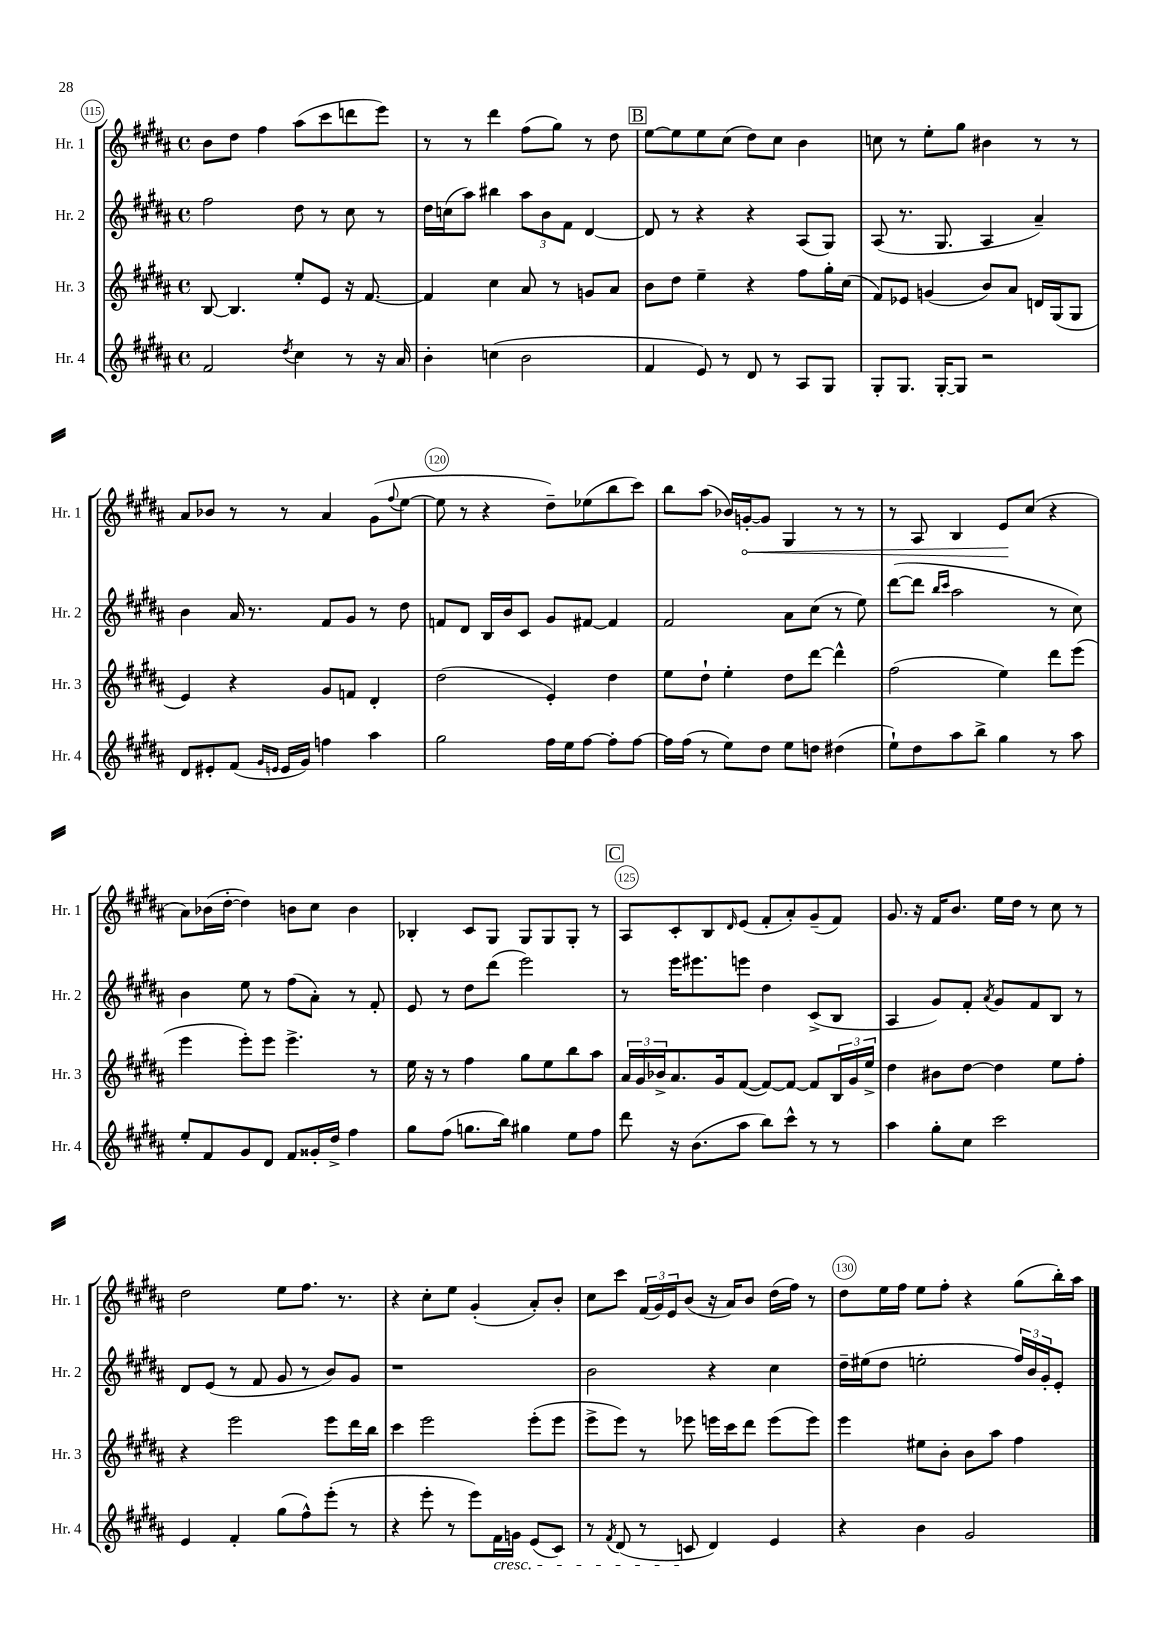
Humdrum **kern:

**kern	**kern	**kern	**kern	**dynam
*part4	*part3	*part2	*part1	*part1
*staff4	*staff3	*staff2	*staff1	*staff1
*I"Hr. 4	*I"Hr. 3	*I"Hr. 2	*I"Hr. 1	*
*I'Hr. 4	*I'Hr. 3	*I'Hr. 2	*I'Hr. 1	*
*clefG2	*clefG2	*clefG2	*clefG2	*
*k[f#c#g#d#a#]	*k[f#c#g#d#a#]	*k[f#c#g#d#a#]	*k[f#c#g#d#a#]	*
*M4/4	*M4/4	*M4/4	*M4/4	*
*met(c)	*met(c)	*met(c)	*met(c)	*
=115	=115	=115	=115	=115
2f#/	[8B/	2ff#\	8b\L	.
.	4.B/]	.	8dd#\J	.
.	.	.	4ff#\	.
8qdd#/	.	.	.	.
4cc#\	8ee'/L	8dd#\	(8aa#\L	.
.	8e/J	8r	8ccc#\	.
8r	16r	8cc#\	8dddn\	.
.	[8.f#/	.	.	.
16r	.	8r	8eee\J)	.
16a#/	.	.	.	.
=116	=116	=116	=116	=116
4b'\	4f#/]	16dd#\LL	8r	.
.	.	(16ccn\J	.	.
.	.	8aa#\J)	8r	.
(4ccn\	4cc#\	4bb#X\	4ddd#\	.
2b\	8a#/	12aa#\L	(8ff#\L	.
.	.	12b\	.	.
.	8r	.	8gg#\J)	.
.	.	12f#\J	.	.
.	8gn/L	[4d#/	8r	.
.	8a#/J	.	8dd#\	.
!!LO:REH:place=s1:t=B
=117	=117	=117	=117	=117
4f#/	8b\L	8d#/]	[8ee\L	.
.	8dd#\J	8r	8ee\]	.
8e/)	4ee~\	4r	8ee\	.
8r	.	.	(8cc#\J	.
8d#/	4r	4r	8dd#\L)	.
8r	.	.	8cc#\J	.
8A#/L	8ff#\L	(8A#/L	4b\	.
8G#/J	16gg#'\L	8G#/J)	.	.
.	(16cc#\JJ	.	.	.
=118	=118	=118	=118	=118
8G#'/L	8f#/L)	(8A#/	8ccn\	.
8.G#/J	8e-X/J	8.r	8r	.
.	(4gn/	.	8ee'\L	.
[16G#'/KL	.	8.G#/	.	.
8G#/J]	.	.	8gg#\J	.
2r	8b/L)	4A#/	4b#X\	.
.	8a#/J	.	.	.
.	16dn/LL	4a#~/)	8r	.
.	(16G#/J	.	.	.
.	8G#/J	.	8r	.
!!LO:LB:g=z
=119	=119	=119	=119	=119
8d#/L	4e/)	4b\	8a#/L	.
8e#X'/	.	.	8b-X/J	.
(8f#/J	4r	16a#/	8r	.
.	.	8.r	.	.
16qqg#/LL	.	.	.	.
16qqen/JJ	.	.	.	.
16e/LL	.	.	8r	.
16g#/JJ)	.	.	.	.
4ffn\	8g#/L	8f#/L	4a#/	.
.	8fn/J	8g#/J	.	.
4aa#\	4d#'/	8r	(8g#\L	.
.	.	.	8qqff#/	.
.	.	8dd#\	[8ee\J	.
=120	=120	=120	=120	=120
2gg#\	(2dd#\	8fn/L	8ee\]	.
.	.	8d#/J	8r	.
.	.	16B/LL	4r	.
.	.	16b/J	.	.
.	.	8c#/J	.	.
16ff#\LL	4e'/)	8g#/L	8dd#~\L)	.
16ee\J	.	.	.	.
[8ff#\J	.	[8f#X/J	(8ee-X\	.
8ff#'\L]	4dd#\	4f#/]	8bb\	.
[8ff#\J	.	.	8ccc#\J)	.
=121	=121	=121	=121	=121
16ff#\LL]	8ee\L	2f#/	8bb\L	.
(16ff#\JJ	.	.	.	.
8r	8dd#`\J	.	(8aa#\J	.
8ee\L)	4ee'\	.	16b-X/LL)	.
!	!	!	!	!LO:HP:b
.	.	.	[16gn'/J	<
8dd#\J	.	.	8g/J]	.
8ee\L	8dd#\L	8a#\L	4G#/	.
8ddn\J	[8ddd#\J	(8cc#\J	.	.
(4dd#X\	4ddd#^^\]	8r	8r	.
.	.	8ee\)	8r	.
=122	=122	=122	=122	=122
8ee`\L)	(2ff#\	([8ddd#\L	8r	.
8dd#\	.	8ddd#\J]	8A#/	.
.	.	16qqbb/LL	.	.
.	.	16qqccc#/JJ	.	.
8aa#\	.	2aa#\	4B/	.
8bb^\J	.	.	.	.
4gg#\	4ee\)	.	8e/L	.
.	.	.	(8cc#/J	[
8r	8ddd#\L	8r	4r	.
8aa#\	(8eee\J	8cc#\)	.	.
!!LO:LB:g=z
=123	=123	=123	=123	=123
8ee'/L	4eee\	4b\	8a#\L)	.
8f#/	.	.	(16b-X\L	.
.	.	.	[16dd#'\JJ	.
8g#/	8eee'\L)	8ee\	4dd#\])	.
8d#/J	8eee\J	8r	.	.
8f#/L	4.eee^\	(8ff#\L	8bn\L	.
16g##X'/L	.	8a#'\J)	8cc#\J	.
16dd#^/JJ	.	.	.	.
4ff#\	.	8r	4b\	.
.	8r	8f#'/	.	.
=124	=124	=124	=124	=124
8gg#\L	16ee\	8e/	4B-X'/	.
.	16r	.	.	.
(8ff#\J	8r	8r	.	.
8.ggn\L	4ff#\	8dd#\L	8c#/L	.
.	.	(8ddd#\J	8G#/J	.
16bb\Jk)	.	.	.	.
4gg#X\	8gg#\L	2eee\)	8G#/L	.
.	8ee\	.	8G#/	.
8ee\L	8bb\	.	8G#'/J	.
8ff#\J	8aa#\J	.	8r	.
!!LO:REH:place=s1:t=C
=125	=125	=125	=125	=125
8ddd#\	24a#/LL	8r	8A#/L	.
.	24g#/	.	.	.
.	24b-X^/J	.	.	.
16r	8.a#/	16eee\KL	8c#'/	.
(8.b\L	.	8.eee#X\	.	.
.	.	.	8B/	.
.	16g#/k	.	.	.
.	.	.	16qqd#/	.
8aa#\J	([8f#/J	8eeen\J	(8e/J	.
8bb\L)	8f#/L_)	4dd#\	8f#'/L	.
8ccc#^^\J	8f#/J_	.	8a#'/)	.
8r	8f#/L]	(8c#^/L	(8g#~/	.
8r	24B/L	8B/J	8f#/J)	.
.	24g#/	.	.	.
.	24ee^/JJ	.	.	.
=126	=126	=126	=126	=126
4aa#\	4dd#\	4A#/	8.g#/	.
.	.	.	16r	.
8gg#'\L	8b#X\L	8g#/L)	16f#/KL	.
.	.	.	8.b/J	.
8cc#\J	[8dd#\J	8f#'/J	.	.
.	.	8qa#/	.	.
2ccc#\	4dd#\]	8g#/L	16ee\LL	.
.	.	.	16dd#\JJ	.
.	.	8f#/	8r	.
.	8ee\L	8B/J	8cc#\	.
.	8ff#'\J	8r	8r	.
!!LO:LB:g=z
=127	=127	=127	=127	=127
4e/	4r	8d#/L	2dd#\	.
.	.	(8e/J	.	.
4f#'/	2eee\	8r	.	.
.	.	8f#/	.	.
(8gg#\L	.	8g#/	8ee\L	.
8ff#^^\)	.	8r	8.ff#\J	.
(8eee'\J	8eee\L	8b/L)	.	.
.	.	.	8.r	.
8r	16ddd#\L	8g#/J	.	.
.	16bb\JJ	.	.	.
=128	=128	=128	=128	=128
4r	4ccc#\	1r	4r	.
8eee'\	2eee\	.	8cc#'\L	.
8r	.	.	8ee\J	.
8eee\L)	.	.	(4g#'/	.
!LO:TX:b:i:t=cresc.	!	!	!	!
16f#\L	.	.	.	.
16gn\JJ	.	.	.	.
(8e/L	(8eee'\L	.	8a#'/L)	.
8c#/J)	8eee\J	.	8b'/J	.
=129	=129	=129	=129	=129
8r	8eee^\L	2b\	8cc#\L	.
8qf#/	.	.	.	.
(8d#/	8eee\J)	.	8ccc#\J	.
8r	8r	.	(24f#/LL	.
.	.	.	24g#/)	.
.	.	.	24e/J	.
8cn/	8eee-X\	.	(8b/J	.
4d#/)	16eeen\LL	4r	16r	.
.	16ccc#\J	.	16a#/KL)	.
.	8ddd#\J	.	8b/J	.
4e/	(8eee\L	4cc#\	(16dd#\LL	.
.	.	.	16ff#\JJ)	.
.	8eee\J)	.	8r	.
=130	=130	=130	=130	=130
4r	4eee\	16dd#~\LL	8dd#\L	.
.	.	(16ee#X\J	.	.
.	.	8dd#\J	16ee\L	.
.	.	.	16ff#\JJ	.
4b\	8ee#X\L	2een'\	8ee\L	.
.	8b'\J	.	8ff#'\J	.
2g#/	8b\L	.	4r	.
.	8aa#\J	.	.	.
.	4ff#\	24ff#/LL)	(8gg#\L	.
.	.	24b/	.	.
.	.	24g#'/J	.	.
.	.	8e'/J	16bb'\L)	.
.	.	.	16aa#\JJ	.
==	==	==	==	==
*-	*-	*-	*-	*-
